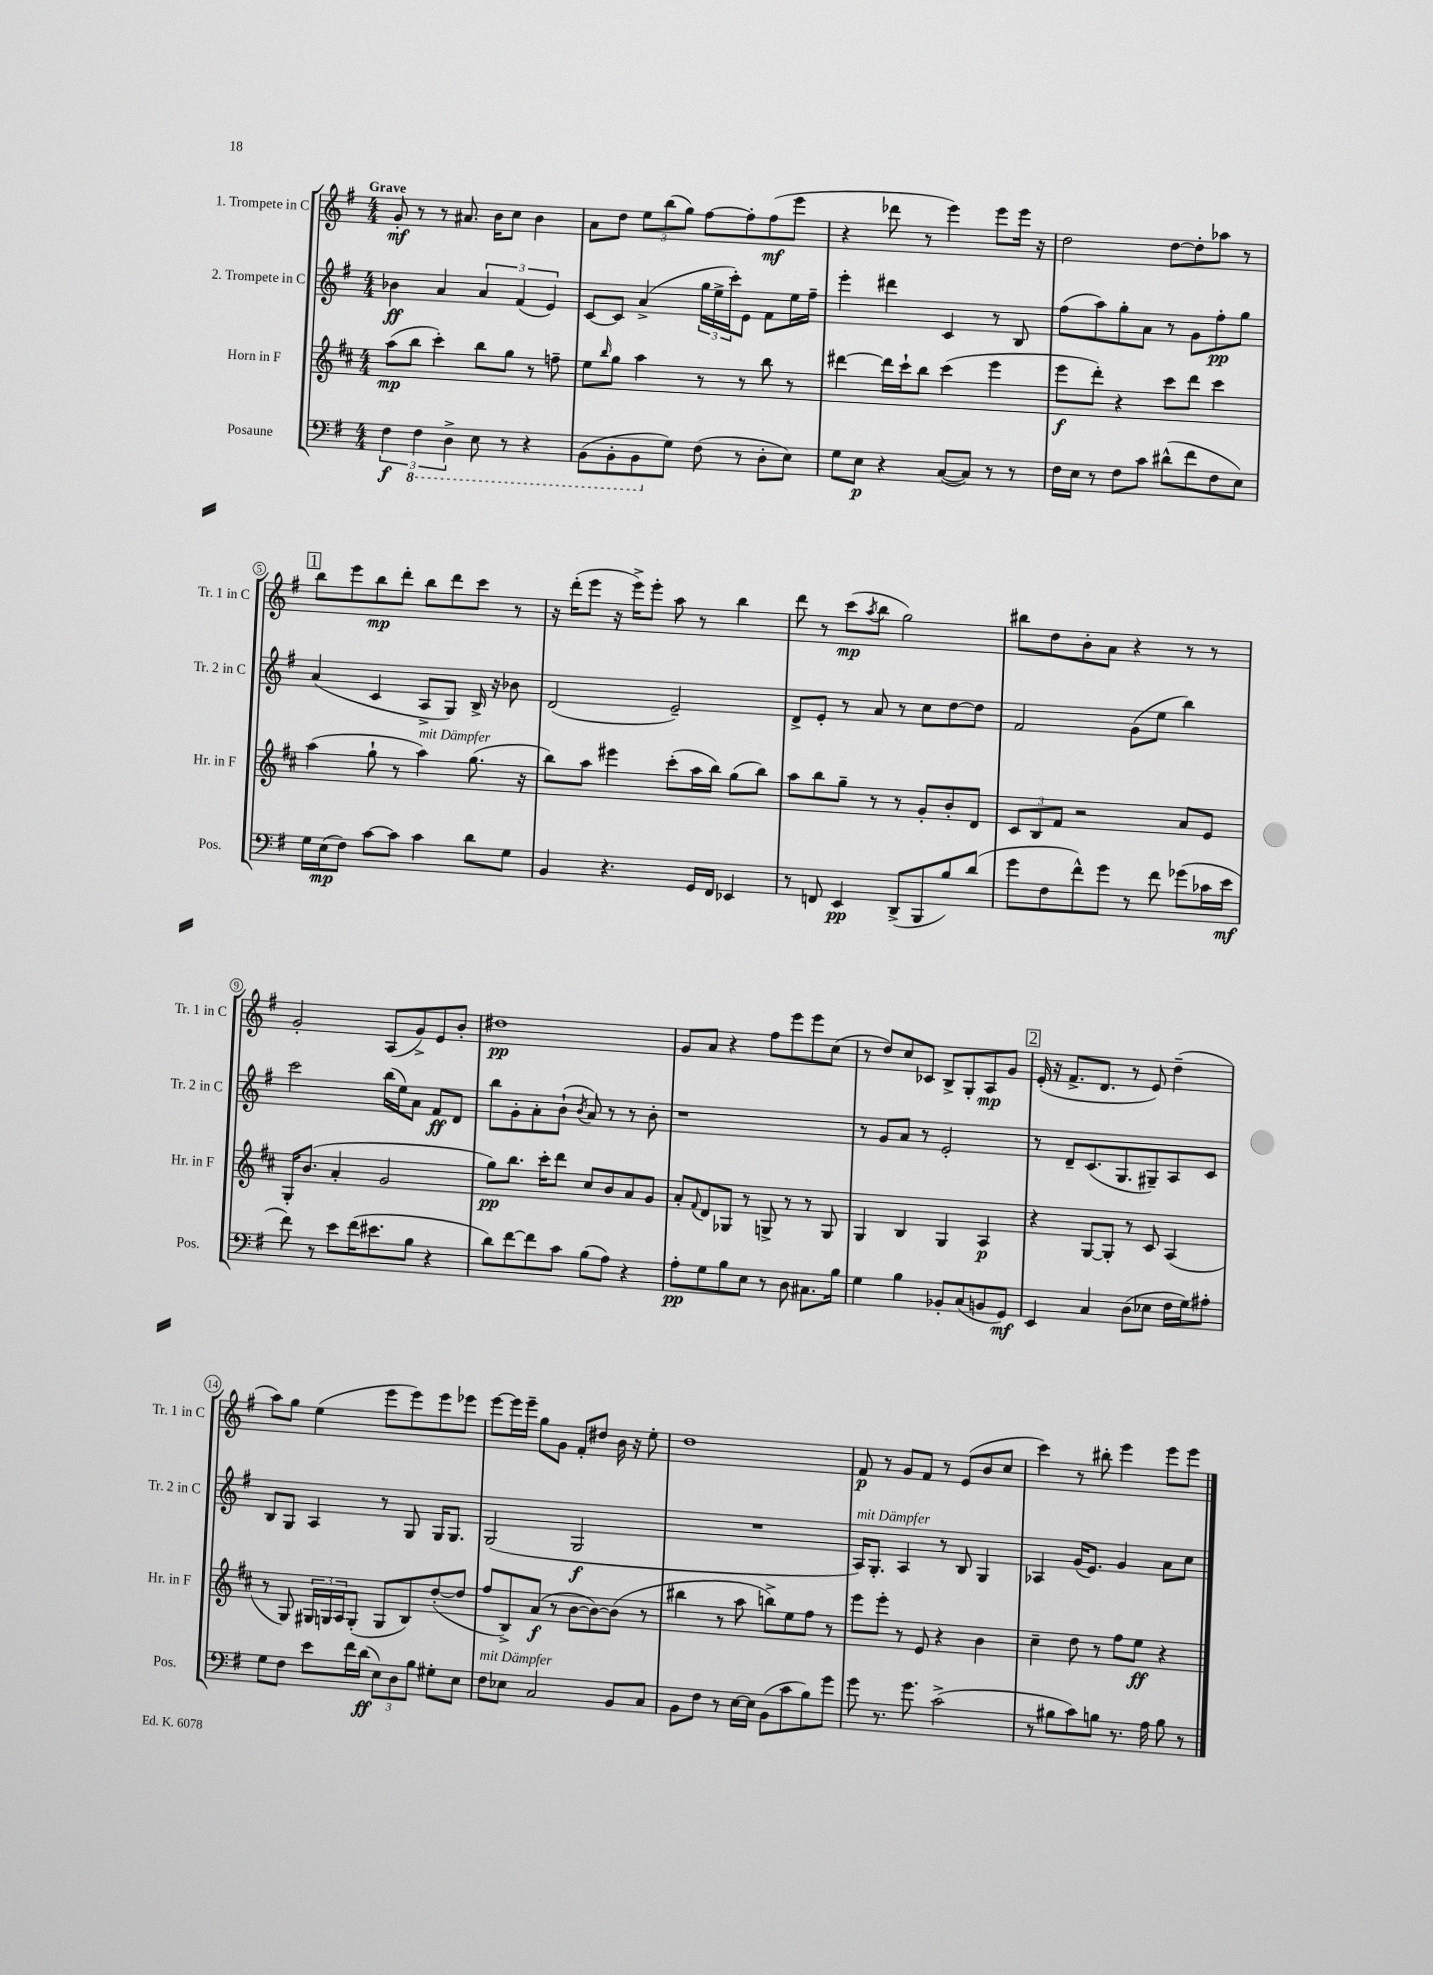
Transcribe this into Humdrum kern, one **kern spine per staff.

**kern	**kern	**kern	**kern
*staff4	*staff3	*staff2	*staff1
*clefF4	*clefG2	*clefG2	*clefG2
*k[f#]	*k[f#c#]	*k[f#]	*k[f#]
*M4/4	*M4/4	*M4/4	*M4/4
6F#\	(8aa\L	4b-\	8g'/
.	8bb\J	.	8r
6FF#\	.	.	.
.	4ccc#'\)	4a/	8r
6DD^\	.	.	.
.	.	.	8.a#/
8EE\	8bb\L	6a/	.
.	.	.	16b\LK
8r	8gg\J	.	8cc\J
.	.	(6f#/	.
4r	8r	.	4b\
.	.	6e/)	.
.	8ff~\	.	.
=	=	=	=
(8BBB\L	8ee\L	[8c/L	8a\L
.	16qqbb/	.	.
8BBB'\	8gg\J	8c/]J	8dd\J
8BBB\	4aa\	(4a^/	12ee\L
.	.	.	(12bb\
8G\J)	.	.	.
.	.	.	12gg\J)
(8F#\	8r	24gg\LL	[8ff#\L
.	.	24ee^\	.
.	.	24ccc'\J)	.
8r	8r	8e\J	8ff#'\]
8D'\L	8bb\	8f#\L	(8ff#\
8E\J)	8r	16ee\L	8eee\J
.	.	16ff#~\JJ	.
=	=	=	=
8G\L	[4ddd#\	4eee'\	4r
8E\J	.	.	.
4r	16ddd#\]LL	4ddd#\	8ddd-\
.	16ccc#`\J	.	.
.	8bb\J	.	8r
([8C/L	(4ccc#\	4c/	4eee\)
8C/]J)	.	.	.
8r	4eee\	8r	8eee\L
8r	.	8B/	16eee\Jk
.	.	.	16r
=	=	=	=
16F#\LL	8eee\L	(8ff#\L	2dd\
16E\JJ	.	.	.
8r	8ddd'\J)	8aa\)	.
8F#\L	4r	8gg'\	.
8c\J	.	8a\J	.
(8d#^^\L	8ccc#\L	8r	[8dd\L
8f#\	8ddd\J	8g\L	8dd'\]
8F#\	4ccc#\	8ff#'\	8aa-\J
8E\J)	.	8gg\J	8r
=	=	=	=
16G\LL	(4aa\	(4a/	8bb\L
(16E\J	.	.	.
8F#\J)	.	.	8eee\
[8c\L	8gg`\	4c/	8bb\
8c\]J	8r	.	8ddd'\J
4c\	4aa\)	8A^/L	8bb\L
.	.	8G/J)	8ddd\
8d\L	(8.gg\	16B^/	8ccc\J
.	.	16r	.
8G\J	.	8b-\	8r
.	16r	.	.
=	=	=	=
4BB/	8bb\L)	(2d/	16r
.	.	.	(16ddd'\LK
.	8aa\J	.	8eee\J
4.r	4eee#\	.	16r
.	.	.	16eee^\LK)
.	.	.	8eee'\J
.	(8ccc#'\L	2e~/)	8aa\
16GG/LL	16aa\L	.	8r
16FF#/JJ	16bb\JJ)	.	.
4EE-/	(8gg\L	.	4bb\
.	8bb\J)	.	.
=	=	=	=
8r	8aa\L	8d^/L	8ddd\
8FF/	8bb\	8e'/J	8r
4EE/	8gg~\J	8r	(8ccc\L
.	.	.	8qaa/
.	8r	8a/	8bb\J
(8DD^/L	8r	8r	2gg\)
8BBB/	8g'/L	8cc\L	.
8B/)	8b'/	[8dd\	.
(8d/J	8d/J	8dd\]J	.
=	=	=	=
8g\L	12c#/L	2f#/	8bb#\L
.	12B/	.	.
8F#\	.	.	8dd\
.	12f#/J	.	.
8f#^^\)	2r	.	8b'\
8g\J	.	.	8a\J
8r	.	(8g\L	4r
8f#\	.	8ee\J	.
(8g-\L	8a/L	4bb\)	8r
16c-\L	8e/J	.	8r
16e\JJ	.	.	.
=	=	=	=
8f#\)	16G'/LK	2ccc\	2g'/
.	(8.b/J	.	.
8r	.	.	.
8e\L	4a'/	.	.
(16f#\K	.	.	.
8.e#\	.	.	.
.	2g/	(16bb\LL	(8A/L
.	.	16ee\J)	.
8B\J	.	8a\J	8g^/)
4r	.	8f#/L	8e/
.	.	8d/J	8b'/J
=	=	=	=
8d\L)	8gg\L)	8bb\L	1dd#
[8f#\	8.bb\J	8g'\	.
8f#\]	.	8a'\	.
.	16ccc#'\LK	.	.
8c\J	8ddd\J	(8b`\J	.
.	.	8qb/	.
(8B\L	8cc#/L	8a/)	.
8A\J)	8b/	8r	.
4r	8a/	8r	.
.	8g/J	8b'\	.
=	=	=	=
8A'\L	8a'/L	1r	8g/L
.	8qqf#/	.	.
8G\	8d/	.	8a/J
8B\	8G-/J	.	4r
8E\J	8r	.	.
8r	8G^/	.	8ff#\L
8D\	8r	.	8eee\
8.C#\L	8r	.	8eee\
.	8G/	.	(8cc\J
16B\Jk	.	.	.
=	=	=	=
4G\	4G/	8r	8r
.	.	8g/L	8dd/L)
4B\	4B/	8a/J	8cc/
.	.	8r	8c-/J
8BB-'/L	4G/	2e'/	8B^/L
(8C/	.	.	8G'/
8BB/	4A/	.	8A/
8GG/J)	.	.	8g/J
=	=	=	=
4EE/	4r	8r	(16e'/
.	.	.	16r
.	.	8d~/L	8.f#^/L
4C/	[8G/L	(8.c/	.
.	.	.	8.d/J
.	8G'/]J	.	.
.	.	8.G/	.
(8D\L	8r	.	8r
8E-\J	8c#/	8G#~/)	8e/)
16F#\LL	(4A/	8A/	(4dd~\
16G\J)	.	.	.
8A#'\J	.	8c/J	.
=	=	=	=
8G\L	8r	8B/L	8aa\L)
8F#\J	8G/)	8G/J	8gg\J
8e\L	24G#/LL	4A/	(4ee\
.	24G/	.	.
.	24A/J	.	.
16f#\L	(8G'/J	.	.
(16d\JJ	.	.	.
12E\L)	8G/L	8r	8eee\L
12D\	.	.	.
.	8B/)	8G/	8eee\)
12B\J	.	.	.
8G#'\L	([8dd'/	16G/LK	8eee\
.	.	8.G/J	.
8E\J	8dd/]J	.	8eee-\J
=	=	=	=
8F#\L	8ff#/L	(2G/	[8eee\L
8E-\J	8B^/)	.	16eee\]L
.	.	.	16eee~\JJ
2C/	(8a/J	.	8gg\L
.	8r	.	8g\J
.	[8b\L	2G/	8f#'/L
.	8b\_)	.	8dd#/J
8BB/L	(8b\]J	.	16b\
.	.	.	16r
8C/J	8r	.	8ee'\
=	=	=	=
8BB\L	4bb#\	1r	1dd
8F#\J	.	.	.
8r	8r	.	.
[16E\LL	8aa\	.	.
16E\]JJ	.	.	.
(8BB\L	8bb^\L)	.	.
8c\	8ee\	.	.
8B\)	8ff#\J	.	.
8g\J	8r	.	.
=	=	=	=
8g\	8eee\L	16A/LK)	8f#/
.	.	8.G'/J	.
8.r	8eee'\J	.	8r
.	8r	4A/	8g/L
8.g\	.	.	.
.	8e/	.	8f#/J
(2c^\	4r	8r	8r
.	.	8B/	(8e/L
.	4b\	4G/	8b/
.	.	.	8cc/J
=	=	=	=
8r	4cc#~\	4A-/	4ccc\)
8B#\L	.	.	.
8c\)	8dd\	(16g/LK	8r
.	.	8.e/J)	.
8B\J	8r	.	8bb#'\
8.r	8ff#\L	4g/	4eee\
.	8ee\J	.	.
16A\	.	.	.
8B\	4r	8a\L	8eee\L
8r	.	8cc\J	8eee\J
==	==	==	==
*-	*-	*-	*-
